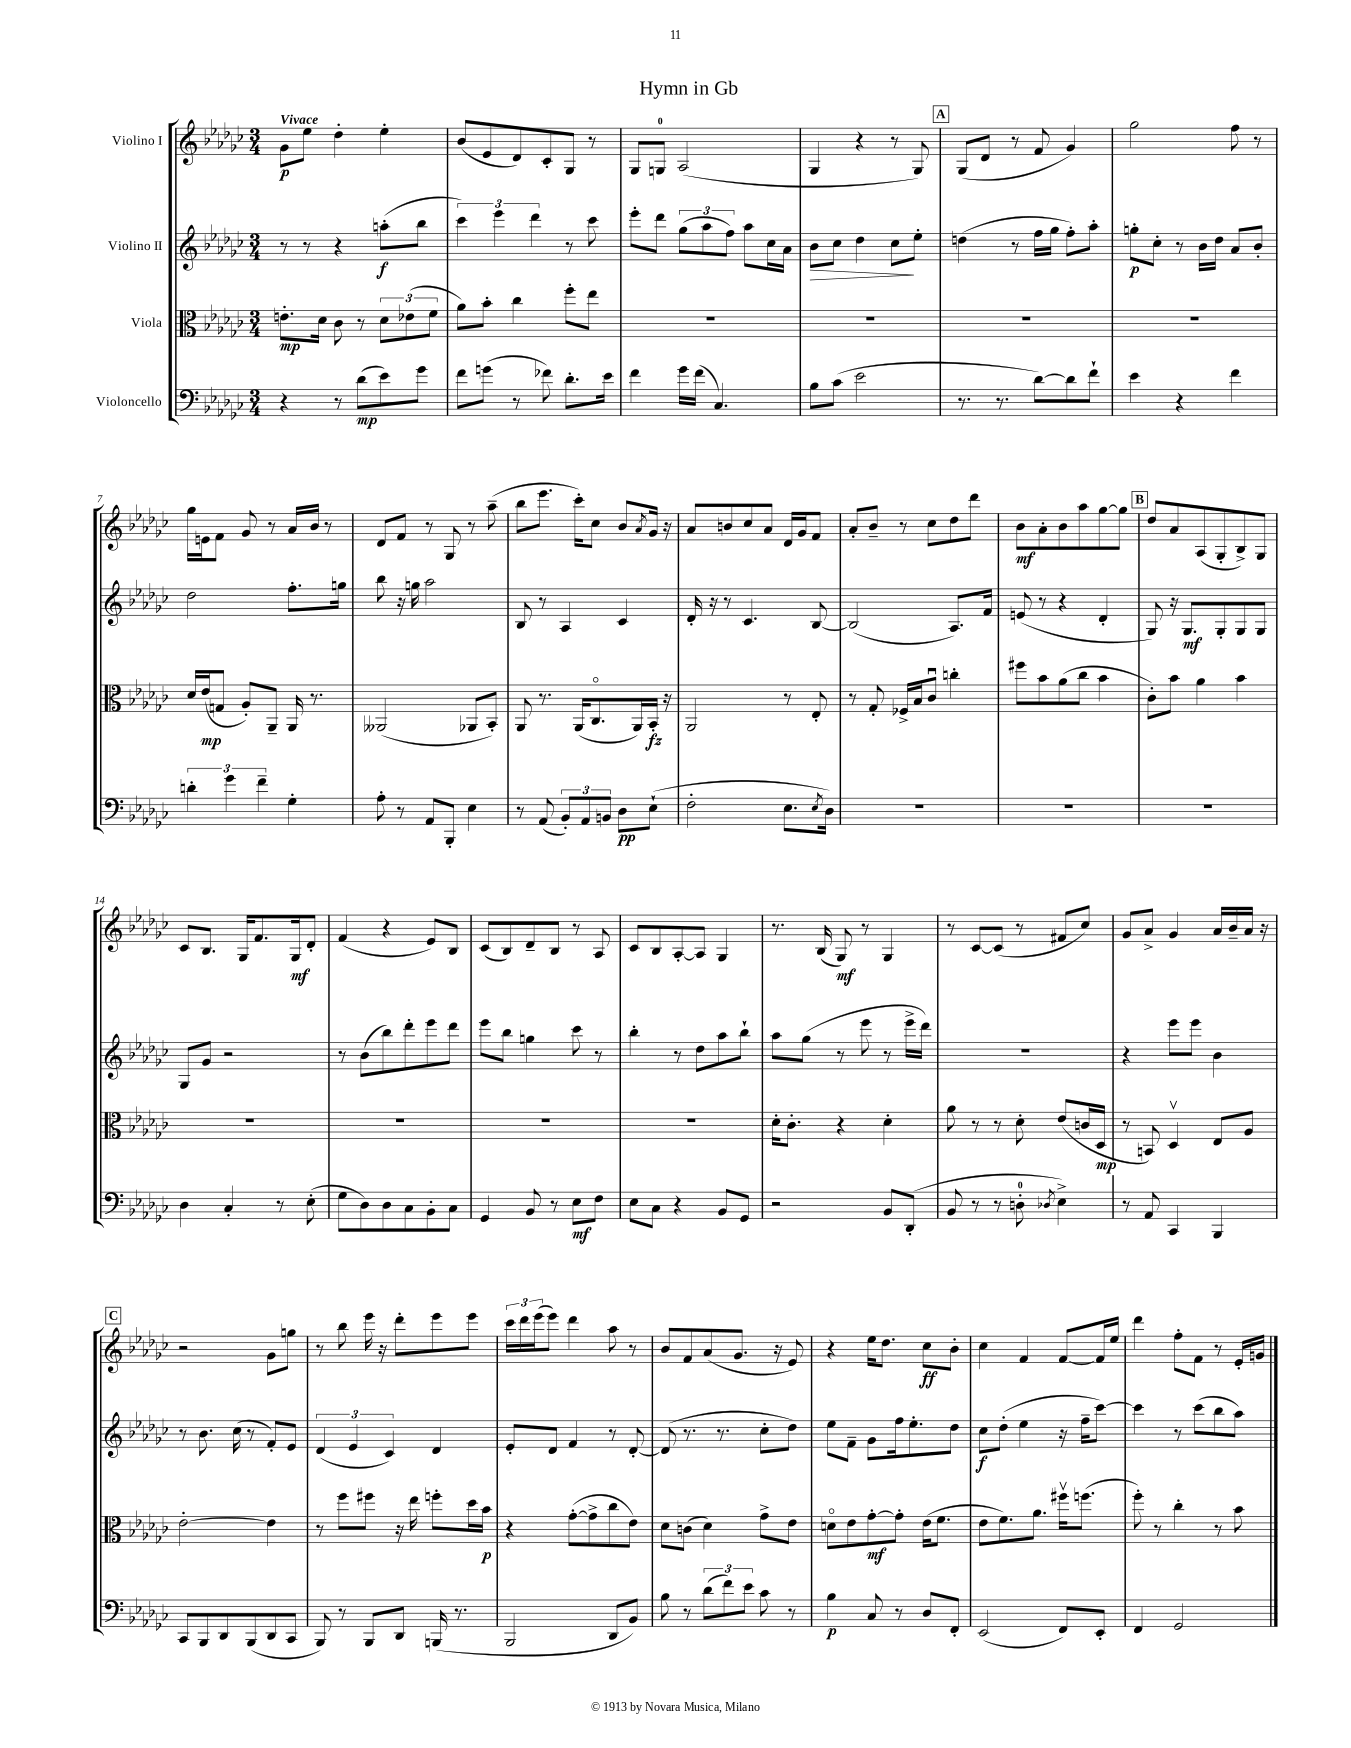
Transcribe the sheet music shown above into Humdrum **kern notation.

**kern	**dynam	**kern	**dynam	**kern	**dynam	**kern	**dynam
*part4	*part4	*part3	*part3	*part2	*part2	*part1	*part1
*staff4	*staff4	*staff3	*staff3	*staff2	*staff2	*staff1	*staff1
*I"Violoncello	*	*I"Viola	*	*I"Violino II	*	*I"Violino I	*
*clefF4	*	*clefC3	*	*clefG2	*	*clefG2	*
*k[b-e-a-d-g-c-]	*	*k[b-e-a-d-g-c-]	*	*k[b-e-a-d-g-c-]	*	*k[b-e-a-d-g-c-]	*
*M3/4	*	*M3/4	*	*M3/4	*	*M3/4	*
=1	=1	=1	=1	=1	=1	=1	=1
!	!	!	!	!	!	!LO:TX:a:B:t=Vivace	!
4r	.	8.en'\L	mp	8r	.	8g-\L	p
.	.	.	.	8r	.	8ee-\J	.
.	.	16d-\Jk	.	.	.	.	.
8r	.	8c-\	.	4r	.	4dd-'\	.
(8d-\L	mp	8r	.	.	.	.	.
8e-\)	.	12d-\L	.	(8aan'\L	f	4ee-'\	.
.	.	(12e-X\	.	.	.	.	.
8g-\J	.	.	.	8bb-\J	.	.	.
.	.	12f\J	.	.	.	.	.
=2	=2	=2	=2	=2	=2	=2	=2
8f\L	.	8a-\L)	.	6ccc-\)	.	(8b-/L	.
(8gn\J	.	8b-'\J	.	.	.	8e-/	.
.	.	.	.	6eee-\	.	.	.
8r	.	4cc-\	.	.	.	8d-/)	.
.	.	.	.	6ddd-\	.	.	.
8f-X\)	.	.	.	.	.	8c-'/	.
8.d-'\L	.	8ff'\L	.	8r	.	8G-/J	.
.	.	8ee-\J	.	8ccc-\	.	8r	.
16e-\Jk	.	.	.	.	.	.	.
=3	=3	=3	=3	=3	=3	=3	=3
4f\	.	2.r	.	8eee-'\L	.	8G-/L	.
.	.	.	.	8ddd-\J	.	8Gn/J	.
16g-\LL	.	.	.	(12gg-\L	.	(2A-/	.
(16f\JJ	.	.	.	.	.	.	.
.	.	.	.	12aa-\	.	.	.
4.C-/)	.	.	.	.	.	.	.
.	.	.	.	12ff\J)	.	.	.
.	.	.	.	8aa-\L	.	.	.
.	.	.	.	16cc-\L	.	.	.
.	.	.	.	16a-\JJ	.	.	.
=4	=4	=4	=4	=4	=4	=4	=4
!	!	!	!	!	!LO:HP:b	!	!
8B-\L	.	2.r	.	8b-\L	>	4G-/	.
(8c-\J	.	.	.	8cc-\J	.	.	.
2e-\	.	.	.	4dd-\	.	4r	.
.	.	.	.	8cc-\L	.	8r	.
.	.	.	.	8ee-'\J	]	8G-/)	.
!!LO:REH:place=s1:t=A
=5	=5	=5	=5	=5	=5	=5	=5
8.r	.	2.r	.	(4ddn\	.	(8G-/L	.
.	.	.	.	.	.	8d-/J	.
8.r	.	.	.	.	.	.	.
.	.	.	.	8r	.	8r	.
[8d-\L)	.	.	.	16ff\LL	.	8f/	.
.	.	.	.	16gg-\JJ	.	.	.
8d-\]	.	.	.	8ff'\L)	.	4g-/)	.
8f`\J	.	.	.	8aa-'\J	.	.	.
=6	=6	=6	=6	=6	=6	=6	=6
4e-\	.	2.r	.	8ggn'\L	p	2gg-\	.
.	.	.	.	8cc-'\J	.	.	.
4r	.	.	.	8r	.	.	.
.	.	.	.	16b-\LL	.	.	.
.	.	.	.	16dd-\JJ	.	.	.
4f\	.	.	.	8a-/L	.	8ff\	.
.	.	.	.	8b-'/J	.	8r	.
!!LO:LB:g=z
=7	=7	=7	=7	=7	=7	=7	=7
6dn'\	.	16d-/LL	.	2dd-\	.	16gg-\LL	.
.	.	(16e-/J	mp	.	.	16en\J	.
.	.	8Gn/J	.	.	.	8f\J	.
6g-\	.	.	.	.	.	.	.
.	.	8A-'/L)	.	.	.	8g-/	.
6f~\	.	.	.	.	.	.	.
.	.	8AA-~/J	.	.	.	8r	.
4G-'\	.	16AA-/	.	8.ff'\L	.	16a-/LL	.
.	.	8.r	.	.	.	16b-/JJ	.
.	.	.	.	.	.	8r	.
.	.	.	.	16ggn\Jk	.	.	.
=8	=8	=8	=8	=8	=8	=8	=8
8A-'\	.	(2AA--X/	.	8bb-\	.	8d-/L	.
8r	.	.	.	16r	.	8f/J	.
.	.	.	.	16ggn\	.	.	.
8AA-/L	.	.	.	2aa-\	.	8r	.
8BBB-'/J	.	.	.	.	.	8G-/	.
4E-\	.	8AA-X/L	.	.	.	8r	.
.	.	8BB-'/J)	.	.	.	(8aa-~\	.
=9	=9	=9	=9	=9	=9	=9	=9
8r	.	8AA-/	.	8B-/	.	8bb-\L	.
(8AA-/	.	8.r	.	8r	.	8.eee-\J	.
12BB-'/L)	.	.	.	4A-/	.	.	.
.	.	(16AA-/KL	.	.	.	16ccc-'\KL)	.
12AA-/	.	.	.	.	.	.	.
.	.	8.C-/	.	.	.	8cc-\J	.
12BBn/J	.	.	.	.	.	.	.
8D-\L	pp	.	.	4c-/	.	8b-/L	.
.	.	16AA-/L)	.	.	.	.	.
.	.	.	.	.	.	8qa-/	.
(8E-`\J	.	16BB-'/JJ	fz	.	.	16g-/Jk	.
.	.	16r	.	.	.	16r	.
=10	=10	=10	=10	=10	=10	=10	=10
2F'\	.	2AA-/	.	16d-'/	.	8a-/L	.
.	.	.	.	16r	.	.	.
.	.	.	.	8r	.	8bn/	.
.	.	.	.	4.c-/	.	8cc-/	.
.	.	.	.	.	.	8a-/J	.
8.E-\L	.	8r	.	.	.	16d-/LL	.
.	.	.	.	.	.	16g-/J	.
.	.	8E-'/	.	[8B-/	.	8f/J	.
8qE-/	.	.	.	.	.	.	.
16D-\Jk)	.	.	.	.	.	.	.
=11	=11	=11	=11	=11	=11	=11	=11
2.r	.	8r	.	(2B-/]	.	8a-'/L	.
.	.	8G-'/	.	.	.	8b-~/J	.
.	.	16F-X^/LL	.	.	.	8r	.
.	.	16B-/J	.	.	.	.	.
.	.	8c-u/J	.	.	.	8cc-\L	.
.	.	4ccn'\	.	8.A-/L)	.	8dd-\	.
.	.	.	.	.	.	8ddd-\J	.
.	.	.	.	16f/Jk	.	.	.
=12	=12	=12	=12	=12	=12	=12	=12
2.r	.	8ff#X\L	.	(8en/	.	8b-\L	mf
.	.	8b-\	.	8r	.	8a-'\	.
.	.	(8a-\	.	4r	.	8b-\	.
.	.	8cc-\J	.	.	.	8aa-\	.
.	.	4b-\	.	4d-'/	.	[8gg-\	.
.	.	.	.	.	.	8gg-\J]	.
!!LO:REH:place=s1:t=B
=13	=13	=13	=13	=13	=13	=13	=13
2.r	.	8c-'\L)	.	8G-/)	.	8dd-/L	.
.	.	8b-\J	.	16r	.	8a-/	.
.	.	.	.	8.G-/L	mf	.	.
.	.	4a-\	.	.	.	(8A-/	.
.	.	.	.	8G-'/	.	8G-'/	.
.	.	4b-\	.	8G-/	.	8B-^/)	.
.	.	.	.	8G-/J	.	8G-/J	.
!!LO:LB:g=z
=14	=14	=14	=14	=14	=14	=14	=14
4D-\	.	2.r	.	8G-/L	.	8c-/L	.
.	.	.	.	8g-/J	.	8.B-/J	.
4C-'/	.	.	.	2r	.	.	.
.	.	.	.	.	.	16G-/KL	.
.	.	.	.	.	.	8.f/	.
8r	.	.	.	.	.	.	.
.	.	.	.	.	.	16G-/k	mf
(8E-'\	.	.	.	.	.	8d-'/J	.
=15	=15	=15	=15	=15	=15	=15	=15
8G-\L	.	2.r	.	8r	.	(4f/	.
8D-\)	.	.	.	(8b-\L	.	.	.
8D-\	.	.	.	8bb-\)	.	4r	.
8C-\	.	.	.	8ddd-'\	.	.	.
8BB-'\	.	.	.	8eee-\	.	8e-/L)	.
8C-\J	.	.	.	8ddd-\J	.	8B-/J	.
=16	=16	=16	=16	=16	=16	=16	=16
4GG-/	.	2.r	.	8eee-\L	.	(8c-/L	.
.	.	.	.	8bb-\J	.	8B-/)	.
8BB-/	.	.	.	4ggn\	.	8d-~/	.
8r	.	.	.	.	.	8B-/J	.
8E-\L	mf	.	.	8ccc-\	.	8r	.
8F\J	.	.	.	8r	.	8A-/	.
=17	=17	=17	=17	=17	=17	=17	=17
8E-\L	.	2.r	.	4bb-'\	.	8c-/L	.
8C-\J	.	.	.	.	.	8B-/	.
4r	.	.	.	8r	.	[8A-'/	.
.	.	.	.	8dd-\L	.	8A-/J]	.
8BB-/L	.	.	.	8aa-\	.	4G-/	.
8GG-/J	.	.	.	8bb-`\J	.	.	.
=18	=18	=18	=18	=18	=18	=18	=18
2r	.	16d-'\KL	.	8aa-\L	.	8.r	.
.	.	8.c-'\J	.	.	.	.	.
.	.	.	.	(8gg-\J	.	.	.
.	.	.	.	.	.	(16B-/	.
.	.	4r	.	8r	.	8G-/)	mf
.	.	.	.	8eee-\	.	8r	.
8BB-/L	.	4d-'\	.	8r	.	4G-/	.
(8DD-'/J	.	.	.	16eee-^\LL	.	.	.
.	.	.	.	16ddd-\JJ)	.	.	.
=19	=19	=19	=19	=19	=19	=19	=19
8BB-/	.	8a-\	.	2.r	.	8r	.
8r	.	8r	.	.	.	[8c-/L	.
8r	.	8r	.	.	.	(8c-/J]	.
8Dn'\	.	8d-'\	.	.	.	8r	.
8qD-X/	.	.	.	.	.	.	.
4E-^\)	.	(8e-/L	.	.	.	8f#X/L	.
.	.	16cn/L	.	.	.	8cc-/J)	.
.	.	16D-/JJ	mp	.	.	.	.
=20	=20	=20	=20	=20	=20	=20	=20
8r	.	8r	.	4r	.	8g-/L	.
8AA-/	.	8BBn/)	.	.	.	8a-^/J	.
4CC-/	.	4D-v/	.	8eee-\L	.	4g-/	.
.	.	.	.	8eee-\J	.	.	.
4BBB-/	.	8E-/L	.	4b-\	.	16a-/LL	.
.	.	.	.	.	.	16b-~/	.
.	.	8A-/J	.	.	.	16a-/JJ	.
.	.	.	.	.	.	16r	.
!!LO:LB:g=z
!!LO:REH:place=s1:t=C
=21	=21	=21	=21	=21	=21	=21	=21
8CC-/L	.	[2e-'\	.	8r	.	2r	.
8BBB-/	.	.	.	8.b-\	.	.	.
8DD-/	.	.	.	.	.	.	.
.	.	.	.	(16cc-\	.	.	.
(8BBB-/	.	.	.	8r	.	.	.
8DD-/	.	4e-\]	.	8f'/L)	.	8g-\L	.
8CC-/J	.	.	.	8e-/J	.	8ggn\J	.
=22	=22	=22	=22	=22	=22	=22	=22
8BBB-/)	.	8r	.	(6d-/	.	8r	.
8r	.	8ff\L	.	.	.	8bb-\	.
.	.	.	.	6e-/	.	.	.
8BBB-/L	.	8ff#X\J	.	.	.	16eee-\	.
.	.	.	.	.	.	16r	.
.	.	.	.	6c-/)	.	.	.
8DD-/J	.	16r	.	.	.	8ddd-'\L	.
.	.	16ee-\	.	.	.	.	.
(16BBBn/	.	8ffn'\L	.	4d-/	.	8eee-\	.
8.r	.	.	.	.	.	.	.
.	.	16dd-\L	.	.	.	8eee-\J	.
.	.	16b-\JJ	p	.	.	.	.
=23	=23	=23	=23	=23	=23	=23	=23
2BBB-/	.	4r	.	8e-'/L	.	24ccc-\LL	.
.	.	.	.	.	.	24ddd-\	.
.	.	.	.	.	.	(24eee-\J	.
.	.	.	.	8d-/J	.	8eee-\J)	.
.	.	([8g-'\L	.	4f/	.	4ddd-\	.
.	.	8g-^\]	.	.	.	.	.
8DD-/L	.	8cc-\	.	8r	.	8aa-\	.
8BB-/J)	.	8e-\J)	.	[8d-'/	.	8r	.
=24	=24	=24	=24	=24	=24	=24	=24
8B-\	.	8d-\L	.	(8d-/]	.	8b-/L	.
8r	.	(8cn\J	.	8.r	.	8f/	.
(12d-\L	.	4d-\)	.	.	.	(8a-/	.
.	.	.	.	8.r	.	.	.
12f\)	.	.	.	.	.	.	.
.	.	.	.	.	.	8.g-/J	.
12e-\J	.	.	.	.	.	.	.
8c-\	.	8g-^\L	.	8cc-'\L	.	.	.
.	.	.	.	.	.	16r	.
8r	.	8e-\J	.	8dd-\J)	.	8e-/)	.
=25	=25	=25	=25	=25	=25	=25	=25
4B-\	p	8dn\L	.	8ee-\L	.	4r	.
.	.	8e-\	.	8f~\J	.	.	.
8C-/	.	[8g-'\	mf	8g-\L	.	16ee-\KL	.
.	.	.	.	.	.	8.dd-\J	.
8r	.	8g-'\J]	.	16ff\k	.	.	.
.	.	.	.	8.ee-'\	.	.	.
8D-/L	.	(16e-\KL	.	.	.	8cc-\L	ff
.	.	8.f\J	.	.	.	.	.
8FF'/J	.	.	.	8dd-\J	.	8b-'\J	.
=26	=26	=26	=26	=26	=26	=26	=26
(2EE-/	.	8e-\L	.	8cc-\L	f	4cc-\	.
.	.	8.f\)	.	(8dd-'\J	.	.	.
.	.	.	.	4ee-\	.	4f/	.
.	.	8.a-\J	.	.	.	.	.
8FF/L)	.	16ff#Xv\KL	.	16r	.	[8f/L	.
.	.	(8.ffn\J	.	16ff~\KL	.	.	.
8EE-'/J	.	.	.	[8ccc-\J)	.	16f/L]	.
.	.	.	.	.	.	16ee-/JJ	.
=27	=27	=27	=27	=27	=27	=27	=27
4FF/	.	8ff'\)	.	4ccc-\]	.	4ddd-\	.
.	.	8r	.	.	.	.	.
2GG-/	.	4cc-'\	.	8r	.	8ff'\L	.
.	.	.	.	(8ccc-\L	.	8f\J	.
.	.	8r	.	8bb-\	.	8r	.
.	.	8b-\	.	8aa-\J)	.	16e-'/LL	.
.	.	.	.	.	.	16gn/JJ	.
==	==	==	==	==	==	==	==
*-	*-	*-	*-	*-	*-	*-	*-
